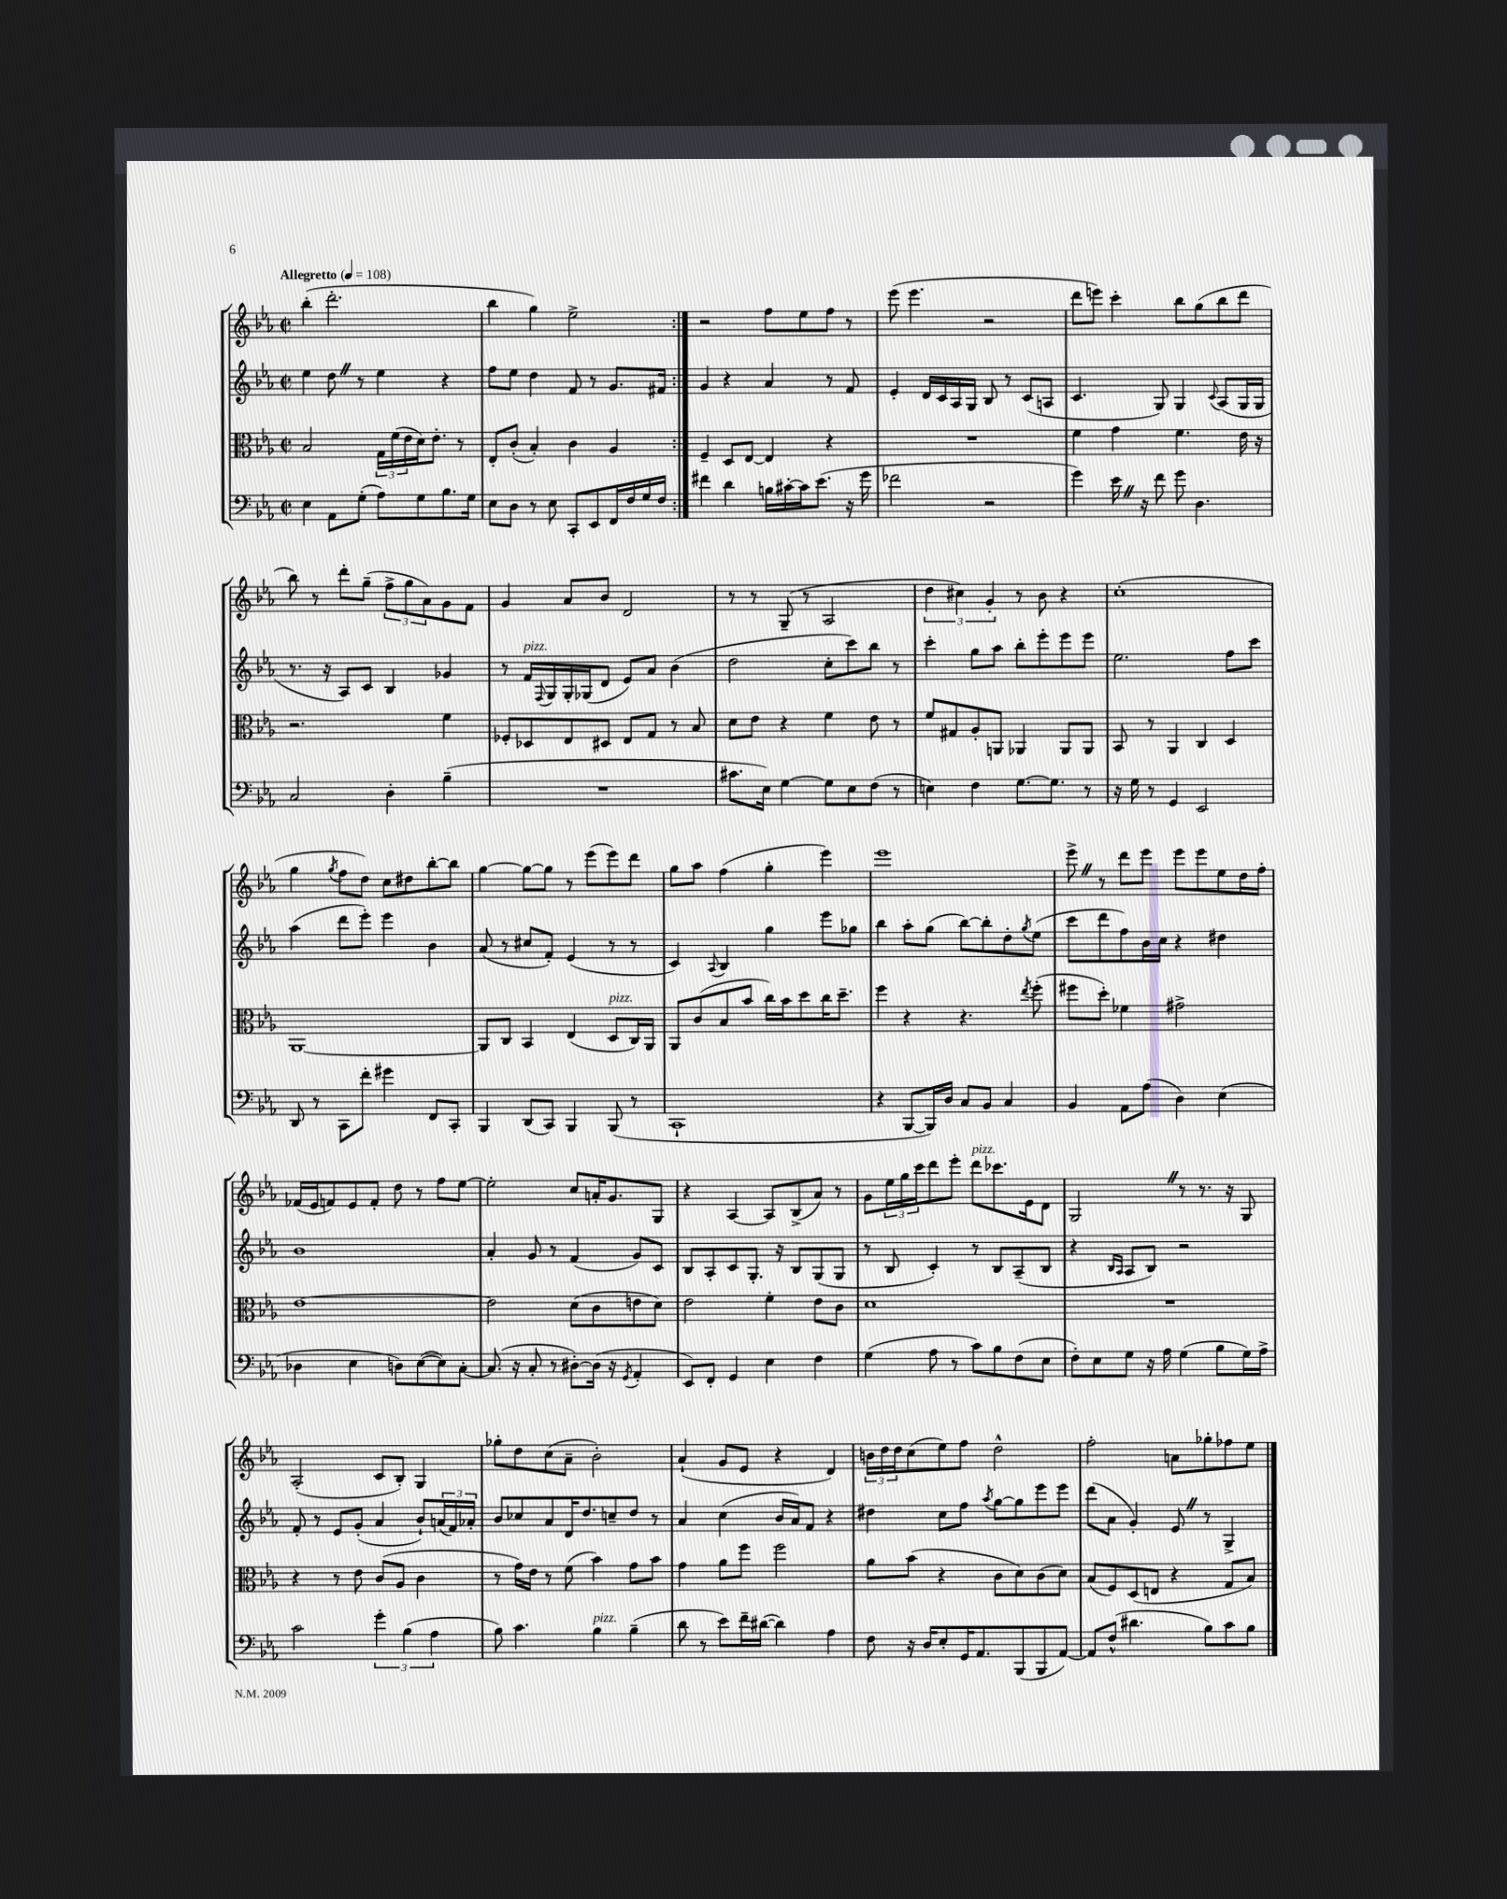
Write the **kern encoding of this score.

**kern	**kern	**kern	**kern
*staff4	*staff3	*staff2	*staff1
*clefF4	*clefC3	*clefG2	*clefG2
*k[b-e-a-]	*k[b-e-a-]	*k[b-e-a-]	*k[b-e-a-]
*M2/2	*M2/2	*M2/2	*M2/2
*met(c|)	*met(c|)	*met(c|)	*met(c|)
*MM108	*MM108	*MM108	*MM108
4E-	2B-	4ee-	(4bb-'
8AA-	.	8dd	2.ddd'
(8G'	.	8r	.
8A-)	24G	4ee-	.
.	(24f	.	.
.	24e-	.	.
8G	16d)	.	.
.	8.e-'	.	.
8.B-	.	4r	.
.	8r	.	.
16G	.	.	.
=	=	=	=
8E-	8E-'	8ff	4bb-
8D	(8c'	8ee-	.
8r	4B-')	4dd	4gg)
8E-	.	.	.
8CC'	4c	8f	2ee-^
8EE-	.	8r	.
16FF	4A-	8.g	.
16F	.	.	.
16G	.	.	.
16F	.	16f#	.
=:|!	=:|!	=:|!	=:|!
4f#	4F~	4g	2r
4d	8D	4r	.
.	[8E-	.	.
16B	4E-]	4a-	8ff
[16c#'	.	.	.
16c#]	.	.	8ee-
(8.e-	.	.	.
.	4r	8r	8ff
16r	.	8f	8r
16g	.	.	.
=	=	=	=
2f-	1r	4e-'	(8eee-
.	.	.	4.eee-
.	.	16d	.
.	.	16c	.
.	.	16A-	.
.	.	16G	.
2r	.	8B-	2r
.	.	8r	.
.	.	(8c	.
.	.	8A	.
=	=	=	=
4g)	4f	4.c	8ddd
.	.	.	8eee)
16e-	4g	.	4ccc'
16r	.	.	.
8f	.	8G)	.
8g	4.f	4G	8bb-
4.D	.	.	(8gg
.	.	8qqc	.
.	.	(8A-	8bb-
.	16e-	16G	8ddd
.	16r	16G	.
=	=	=	=
2C	2.r	8.r	8bb-)
.	.	.	8r
.	.	16r	.
.	.	8A-)	8ddd'
.	.	8c	(8gg~
4D'	.	4B-	12ff^
.	.	.	12gg
.	.	.	12a-)
(4B-~	4f	4g-	8g
.	.	.	8f
=	=	=	=
1r	8F-'	8r	4g
.	8D-	16f	.
.	.	8qqF	.
.	.	16G	.
.	8E-	16G'	8a-
.	.	(16G-	.
.	8D#	8d	8b-
.	8E-	8e-)	2d
.	8G	8a-	.
.	8r	(4b-	.
.	8B-	.	.
=	=	=	=
8.c#	8d	2dd	8r
.	8e-	.	8r
16E-)	.	.	.
[4G	4r	.	(8G~
.	.	.	8r
8G]	4f	8cc'	2A-
8E-	.	8ccc)	.
(8F	8e-	8bb-	.
8r	8r	8r	.
=	=	=	=
4E)	8f	4ccc'	6dd
.	8G#	.	.
.	.	.	6cc#)
4F	8A-'	8gg	.
.	.	.	6g'
.	8AA	8aa-	.
[8.G	4AA-	8bb-'	8r
.	.	8eee-'	8b-
8.G]	.	.	.
.	8AA-	8eee-	4r
8r	8AA-	8eee-	.
=	=	=	=
16r	8BB-	2.ee-	(1cc'
16G	.	.	.
8r	8r	.	.
4GG	4AA-	.	.
2EE-	4C	.	.
.	4D	8ff	.
.	.	8ccc	.
=	=	=	=
8DD	[1AA-	(4aa-	4gg
8r	.	.	.
.	.	.	8qgg
8CC	.	8ddd	8ff
8f'	.	8eee-')	8dd)
4g#	.	4eee-	8cc
.	.	.	8dd#
8FF	.	4b-	[8bb-'
8CC'	.	.	8bb-]
=	=	=	=
4BBB-	8AA-]	(8a-	[4gg
.	8C	8r	.
(8DD	4BB-	8cc#	8gg_
8CC)	.	8f')	8gg]
4BBB-	(4E-	(4e-	8r
.	.	.	(8eee-
(8BBB-	8D	8r	8eee-)
8r	16C)	8r	8ddd
.	16AA-	.	.
=	=	=	=
1CC`	8AA-	4c)	8gg
.	(8c	.	8aa-
.	.	8qqA-	.
.	8B-	4B-	(4ff
.	8b-	.	.
.	16cc)	4gg	4gg'
.	16b-	.	.
.	8dd	.	.
.	16cc	8eee-	4eee-)
.	8.dd~	.	.
.	.	8gg-	.
=	=	=	=
4r	4ff	4bb-	1eee-
[8BBB-	4r	8aa-'	.
16BBB-])	.	(8gg	.
16D	.	.	.
8C	4.r	[8bb-)	.
8BB-	.	8bb-']	.
4C	.	8dd'	.
.	8qee-	8qgg	.
.	(8ff'	(8ee-	.
=	=	=	=
4BB-	8ff#	8ccc	8eee-^
.	8dd')	8ddd	8r
8AA-	4f-	8ff)	8ddd
(8A-	.	16b-	8eee-
.	.	16cc	.
4D)	2g#^	4r	8eee-
.	.	.	8eee-
(4E-	.	4dd#	8ee-
.	.	.	16dd
.	.	.	16ff'
=	=	=	=
4D-	[1e-	1b-	(16f-
.	.	.	16e-
.	.	.	8f)
4E-	.	.	8e-
.	.	.	8f'
8D)	.	.	8dd
([8E-	.	.	8r
8E-])	.	.	8ff
[8C'	.	.	[8ee-
=	=	=	=
(8.C]	2e-]	4a-'	2ee-']
16r	.	.	.
8C'	.	8g	.
8r	.	8r	.
[8D#')	(8d	(4f	8cc
(16D#]	8c	.	16a'
16r	.	.	8.g
8qGG	.	.	.
4AA-'	8e	8g)	.
.	8d)	8c	8G
=	=	=	=
8EE-)	2e-	8B-	4r
8FF'	.	8A-'	.
4GG	.	8c	[4A-
.	.	8.G'	.
4E-	4f'	.	8A-]
.	.	16r	.
.	.	8B-	(8B-^
4F	8e-	(8G	8a-)
.	8c	8G	8r
=	=	=	=
(4G	1d	8r	8g
.	.	8B-	24ee-
.	.	.	24gg
.	.	.	24ccc
8A-	.	4c')	8ddd
8r	.	.	8eee-'
8c)	.	8r	8ddd
8B-	.	8B-	8.ccc-
(8F	.	(8A-~	.
.	.	.	16e-
8E-	.	8B-	8d
=	=	=	=
8F')	1r	4r	2G
8E-	.	.	.
.	.	16qqB-	.
.	.	16qqA-	.
8G	.	8A-	.
16r	.	8B-)	.
16A-	.	.	.
(4G	.	2r	8r
.	.	.	8.r
8B-	.	.	.
.	.	.	16r
16G)	.	.	8G
16A-^	.	.	.
=	=	=	=
2c	4r	8f'	(2A-'
.	.	8r	.
.	8r	8e-	.
.	8e-	(8g'	.
6g'	(8c	4a-	8c
.	8A-	.	8B-')
(6B-	.	.	.
.	4c	8b-`)	4G
6A-	.	.	.
.	.	(24a	.
.	.	24f)	.
.	.	24a-'	.
=	=	=	=
8B-)	8r	8b-	8gg-'
4.c	16g)	8cc-	8dd
.	16e-	.	.
.	8r	8a-	(8cc
.	(8f	16d	8a-~
.	.	8.dd	.
4B-	4b-)	.	2b-')
.	.	8cc~	.
(4B-~	8g	8dd	.
.	8b-	8r	.
=	=	=	=
8d	4g	4a-	(4a-`
8r	.	.	.
8e-)	8a-	(4cc	8g
16f~	8ff	.	8e-
([16d#	.	.	.
4d#])	2ff	16b-	4r
.	.	16a-)	.
.	.	8f	.
4A-	.	4r	4d)
=	=	=	=
8F	8a-	4dd#	24b
.	.	.	24dd
.	.	.	24dd
16r	(8b-	.	(8cc
16D	.	.	.
8E-'	4r	8cc	8ee-)
16GG	.	8ff	8ff
8.AA-	.	.	.
.	.	8qaa-	.
.	8c	[8gg	2dd^^
(8BBB-	8d)	8gg]	.
8BBB-	(8c	8eee-	.
[8AA-)	8d)	8eee-	.
=	=	=	=
8AA-]	(8B-	(8ddd	2ff'
(8F^^	8F)	8a-	.
4.d#	(8D	4g')	.
.	8E	.	.
.	4r	8e-	8a
8B-)	.	8r	8gg-'
8c	8G	4G^	8ff-
8B-	8B-)	.	8ee-
==	==	==	==
*-	*-	*-	*-
